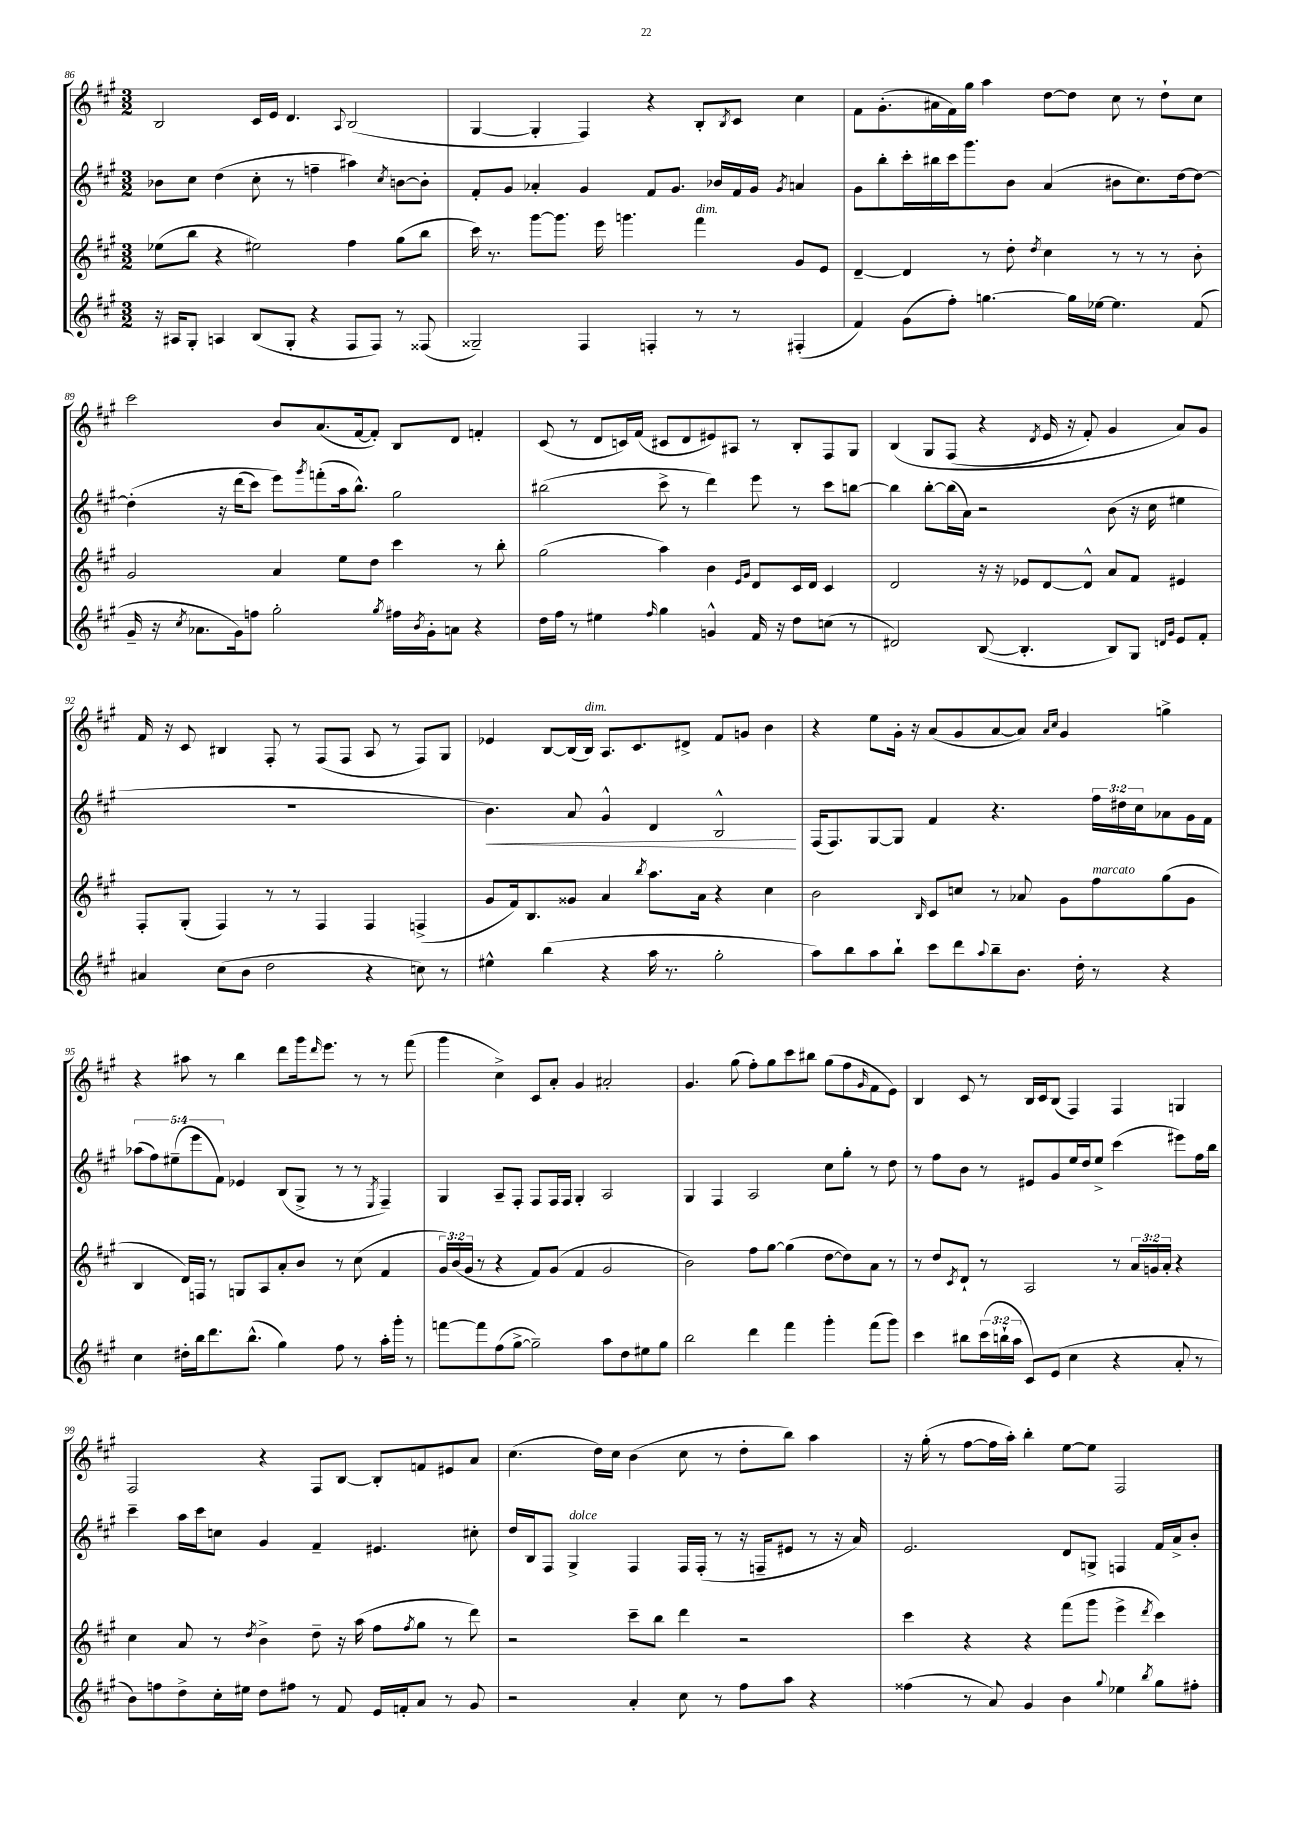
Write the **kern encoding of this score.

**kern	**kern	**kern	**kern
*staff4	*staff3	*staff2	*staff1
*clefG2	*clefG2	*clefG2	*clefG2
*k[f#c#g#]	*k[f#c#g#]	*k[f#c#g#]	*k[f#c#g#]
*M3/2	*M3/2	*M3/2	*M3/2
16r	(8ee-\L	8b-\L	2B/
16A#/LK	.	.	.
8G#'/J	8bb\J	8cc#\J	.
4A/	4r	(4dd\	.
(8B/L	2ee#\)	8cc#'\	16c#/LL
.	.	.	16e/JJ
8G#'/J	.	8r	4.d/
4r	.	4ff~\	.
.	.	.	8qqA/
8F#/L	4ff#\	4aa#\)	(2B/
8F#/J)	.	.	.
.	.	8qcc#/	.
8r	(8gg#\L	[8b\L	.
(8F##/	8bb\J	8b'\]J	.
=	=	=	=
2G##~/)	16ccc#\)	8f#'/L	[4G#/
.	8.r	.	.
.	.	8g#/J	.
.	[8ggg#\L	4a-'/	4G#'/]
.	8.ggg#\]J	.	.
4F#/	.	4g#/	4F#/)
.	16eee\	.	.
.	4.ggg\	.	.
4F'/	.	8f#/L	4r
.	.	8.g#/J	.
8r	4fff#\	.	8B'/L
.	.	16b-/LL	.
.	.	.	8qB/
8r	.	16f#/	8c#/J
.	.	16g#/JJ	.
.	.	8qg#/	.
(4F#'/	8g#/L	4a/	4cc#\
.	8e/J	.	.
=	=	=	=
4f#/)	[4d~/	8g#\L	8f#\L
.	.	8bb'\	(8.g#'\
(8g#\L	4d/]	16ccc#'\L	.
.	.	16bb#\	16a#\L
8ff#'\J)	.	16ccc#\J	16f#\)
.	.	8.ggg#\	16gg#\JJ
[4.gg\	8r	.	4aa\
.	8dd'\	8b\J	.
.	8qdd/	.	.
.	4cc#\	(4a/	[8dd\L
16gg\]LL	.	.	8dd\]J
[16ee-\JJ	.	.	.
4.ee-\]	8r	8b#\L	8cc#\
.	8r	8.cc#\)	8r
.	8r	.	8dd`\L
.	.	[16dd\k	.
(8f#/	8b'\	8dd\_J	8cc#\J
=	=	=	=
16g#~/	2g#/	&(4dd'\]	2ccc#\
16r	.	.	.
8qcc#/	.	.	.
8.a-\L	.	.	.
.	.	16r	.
16g#\k)	.	(16ddd\LK	.
8ff\J	.	8ccc#\J)	.
2gg#'\	4a/	8eee\L&)	8b/L
.	.	8qggg#/	.
.	.	(8fff'\	(8.a/
.	8ee\L	16aa\k	.
.	.	8.bb^^\J)	[16f#/k
.	8dd\J	.	8f#'/]J)
8qgg#/	.	.	.
16ff#\LL	4ccc#\	2gg#\	8B/L
8qb/	.	.	.
16g#'\J	.	.	.
8a\J	.	.	8d/J
4r	8r	.	4f'/
.	8bb'\	.	.
=	=	=	=
16dd\LL	(2gg#\	(2bb#\	(8c#/
16ff#\JJ	.	.	.
8r	.	.	8r
4ee#\	.	.	8d/L
.	.	.	16c/L)
.	.	.	(16f#/JJ
16qqff#/	.	.	.
4gg#\	4aa\)	8ccc#^\	8c#/L
.	.	8r	8d/
4g^^/	4b\	4ddd\)	8e#/)
.	.	.	8A#/J
.	16qqe/LL	.	.
.	16qqg#/JJ	.	.
16f#/	8d/L	8eee\	8r
16r	.	.	.
8dd\L	16c#/L	8r	8B'/L
.	16d/JJ	.	.
(8cc\J	4c#/	8ccc#\L	8F#/
8r	.	[8bb\J	8G#/J
=	=	=	=
2d#/)	2d/	4bb\]	&(4B/
.	.	[8bb'\L	8G#/L
.	.	(16bb\]L	(8F#/J
.	.	16a\JJ)	.
([8B/	16r	2r	4r
.	16r	.	.
4.B'/]	8e-/L	.	.
.	.	.	8qd/
.	[8d/	.	16e/
.	.	.	16r
.	8d^^/]J	.	8f#'/)
8B/L)	8a/L	(8b\	4g#/
8G#/J	8f#/J	16r	.
.	.	16cc#\	.
16qqd/LL	.	.	.
16qqg#/JJ	.	.	.
8e/L	4e#/	4ee#\	8a/L&)
8f#'/J	.	.	8g#/J
=	=	=	=
4a#/	8F#'/L	1.r	16f#/
.	.	.	16r
.	(8G#'/J	.	8c#/
(8cc#\L	4F#/)	.	4B#/
8b\J	.	.	.
2dd\	8r	.	8F#'/
.	8r	.	8r
.	4F#/	.	(8F#/L
.	.	.	8F#/J
4r	4F#/	.	8A/
.	.	.	8r
8cc\)	(4F^/	.	8F#/L)
8r	.	.	8G#/J
=	=	=	=
4ee#^^\	8g#/L	4.b\)	4e-/
.	16f#/k)	.	.
.	8.B/	.	.
(4bb\	.	.	[8B/L
.	8g##/J	8a/	(16B/]L
.	.	.	16B/JJ)
4r	4a/	4g#^^/	8.A/L
.	.	.	8.c#/
.	8qbb/	.	.
16aa\	8.aa\L	4d/	.
8.r	.	.	.
.	.	.	8d#^/J
.	16a\Jk	.	.
2gg#'\	4r	2B^^/	8f#/L
.	.	.	8g/J
.	4cc#\	.	4b\
=	=	=	=
8aa\L)	2b\	(16F#/LK	4r
.	.	8.F#/)	.
8bb\	.	.	.
8aa\	.	[8G#/	8ee\L
8bb`\J	.	8G#/]J	16g#'\Jk
.	.	.	16r
.	16qqB/	.	.
8ccc#\L	8c#/L	4f#/	(8a/L
8ddd\	8cc/J	.	8g#/
8qqaa/	.	.	.
8bb~\	8r	4.r	[8a/
8.b\J	8a-/	.	8a/]J)
.	.	.	16qqa/LL
.	.	.	16qqcc#/JJ
.	8g#\L	.	4g#/
16dd'\	.	.	.
8r	8ff#\	24ff#\LL	.
.	.	24dd#\	.
.	.	24cc#\J	.
4r	(8gg#\	8a-\	4gg^\
.	8g#\J	16g#\L	.
.	.	16f#\JJ	.
=	=	=	=
4cc#\	4B/	(10aa-\L	4r
.	.	10ff#\)	.
.	.	(10ee#~\	.
16dd#'\LL	16d/LL)	.	8aa#\
.	.	10eee\	.
16bb\J	16F/JJ	.	.
8.ddd\	8r	.	8r
.	.	10f#\J)	.
.	8G/L	4e-/	4bb\
(8.bb^^\J	.	.	.
.	8A/	.	.
4gg#\)	8a'/	(8B/L	8ddd\L
.	8b/J	8G#^/J	16ggg#\k
.	.	.	16qqddd/
.	.	.	8.eee\J
8ff#\	8r	8r	.
8r	(8cc#\	8r	8r
.	.	8qE/	.
16aa'\LL	4f#/	4F#~/)	8r
16ggg#'\JJ	.	.	.
8r	.	.	(8fff#\
=	=	=	=
[8fff\L	24g#/LL)	4G#/	4ggg#\
.	(24b/	.	.
.	24g#/JJ	.	.
8fff\]	8r	.	.
(8ff#\	4r	8A~/L	4cc#^\)
[8gg#^\J	.	8F#'/J	.
2gg#~\])	8f#/L)	8F#/L	8c#/L
.	(8g#/J	16F#/L	8a'/J
.	.	16F#/JJ	.
.	4f#/	4G#'/	4g#/
8aa\L	2g#/	2A/	2a#'/
8dd\	.	.	.
8ee#\	.	.	.
8gg#\J	.	.	.
=	=	=	=
2bb\	2b\)	4G#/	4.g#/
.	.	4F#/	.
.	.	.	(8gg#\
4ddd\	8ff#\L	2A/	8ff#'\L)
.	[8gg#\J	.	8gg#\
4fff#\	(4gg#\]	.	8ccc#\
.	.	.	8bb#\J
4ggg#'\	[8dd\L	8cc#\L	(8gg#\L
.	8dd\])	8gg#'\J	8ff#\
.	.	.	16qqg#/
(8fff#\L	8a\J	8r	8f#\
8ggg#\J)	8r	8dd\	8e\J)
=	=	=	=
4ccc#\	8r	8r	4B/
.	8dd/L	8ff#\L	.
.	8qc#/	.	.
8bb#\L	8d`/J	8b\J	8c#/
(24ccc#\L	8r	8r	8r
24bb`\	.	.	.
24aa\JJ	.	.	.
8c#/L)	2A/	8e#/L	16B/LL
.	.	.	16c#/J
(8e/J	.	8g#/	(8B/J
4cc#\	.	16ee/L	4F#/)
.	.	16dd/J	.
.	.	8ee^/J	.
4r	8r	(4ccc#\	4F#/
.	24a/LL	.	.
.	24g/	.	.
.	24a'/JJ	.	.
8a'/	4r	8eee#\L)	4G/
8r	.	16ff#\L	.
.	.	16bb\JJ	.
=	=	=	=
8b\L)	4cc#\	4ccc#~\	2F#/
8ff\	.	.	.
8dd^\	8a/	16aa\LL	.
.	.	16ccc#\J	.
16cc#'\L	8r	8cc\J	.
16ee#\JJ	.	.	.
.	8qdd/	.	.
8dd\L	4b^\	4g#/	4r
8ff#\J	.	.	.
8r	8dd~\	4f#~/	8F#/L
8f#/	16r	.	[8B/J
.	(16aa\	.	.
16e/LL	8ff#\L	4.e#/	8B'/]L
16f'/J	.	.	.
.	8qff#/	.	.
8a/J	8gg#\J	.	8f/
8r	8r	.	8e#/
8g#/	8ddd\)	8cc#'\	8a/J
=	=	=	=
2r	2r	16dd/LL	(4.cc#\
.	.	16B/J	.
.	.	8F#/J	.
.	.	4G#^/	.
.	.	.	16dd\LL)
.	.	.	16cc#\JJ
4a'/	8ccc#~\L	4F#/	(4b\
.	8bb\J	.	.
8cc#\	4ddd\	16F#/LL	8cc#\
.	.	(16F#'/JJ	.
8r	.	8r	8r
8ff#\L	2r	16r	8dd'\L
.	.	16F~/LK	.
8aa\J	.	8e#/J	8bb\J)
4r	.	8r	4aa\
.	.	16r	.
.	.	16a/)	.
=	=	=	=
(4ff##\	4ccc#\	2.e/	16r
.	.	.	(16gg#'\
.	.	.	8r
8r	4r	.	[8ff#\L
8a/)	.	.	16ff#\]L
.	.	.	16aa'\JJ)
4g#/	4r	.	4bb'\
4b\	(8fff#\L	8d/L	[8ee\L
.	8ggg#\J	8G^/J	8ee\]J
8qqgg#/	.	.	.
4ee-\	4eee^\	4F/	2F#/
8qbb/	8qddd/	.	.
8gg#\L	4ccc#\)	16f#/LL	.
.	.	16a^/J	.
8ff#'\J	.	8b'/J	.
==	==	==	==
*-	*-	*-	*-
